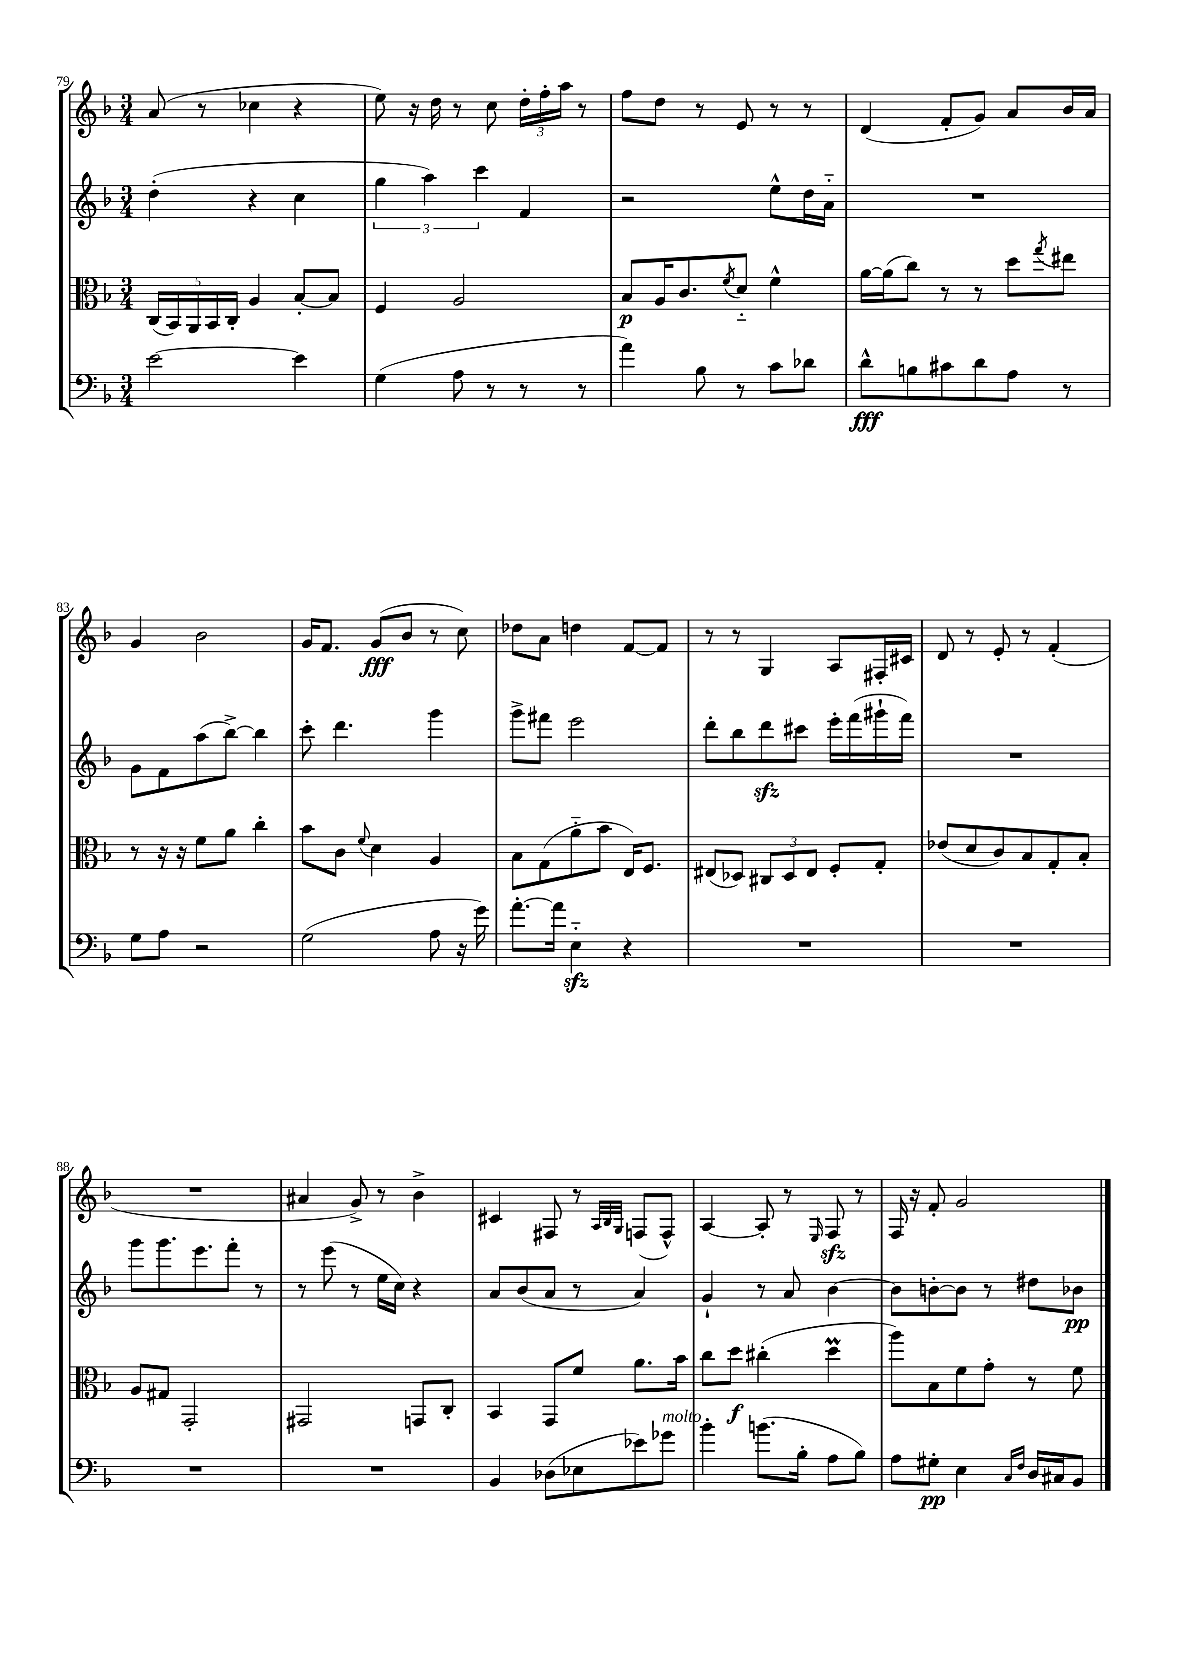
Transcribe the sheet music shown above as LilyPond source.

<<
\new StaffGroup <<
\new Staff = "s0" {
    \clef treble \key f \major \numericTimeSignature \time 3/4
    a'8( r8 ces''4 r4 |
    e''8) r16 d''16 r8 c''8 \tuplet 3/2 { d''16-. f''16-. a''16 } r8 |
    f''8 d''8 r8 e'8 r8 r8 |
    d'4( f'8-. g'8) a'8 bes'16 a'16 |
    g'4 bes'2 |
    g'16 f'8. g'8\fff( bes'8 r8 c''8) |
    des''8 a'8 d''4 f'8~ f'8 |
    r8 r8 g4 a8 fis16-. cis'16 |
    d'8 r8 e'8-. r8 f'4-.( |
    R2. |
    ais'4 g'8->) r8 bes'4-> |
    cis'4 fis8 r8 \grace { a32 bes32 g32 } f8( f8-^) |
    a4~ a8-. r8 \grace { e16 } f8\sfz r8 |
    f16 r16 f'8-. g'2 \bar "|." |
}
\new Staff = "s1" {
    \clef treble \key f \major \numericTimeSignature \time 3/4
    d''4-.( r4 c''4 |
    \tuplet 3/2 { g''4 a''4) c'''4 } f'4 |
    r2 e''8-^ d''16 a'16-_ |
    R2. |
    g'8 f'8 a''8( bes''8~->) bes''4 |
    c'''8-. d'''4. g'''4 |
    g'''8-> fis'''8 e'''2 |
    d'''8-. bes''8 d'''8\sfz cis'''8 e'''16-. f'''16( gis'''16-! f'''16) |
    R2. |
    g'''8 g'''8. e'''8. f'''8-. r8 |
    r8 e'''8( r8 e''16 c''16) r4 |
    a'8 bes'8( a'8 r8 a'4) |
    g'4-! r8 a'8 bes'4~ |
    bes'8 b'8~-. b'8 r8 dis''8 bes'8\pp \bar "|." |
}
\new Staff = "s2" {
    \clef alto \key f \major \numericTimeSignature \time 3/4
    \tuplet 5/4 { c16( bes,16) a,16 bes,16 c16-. } a4 bes8~-. bes8 |
    f4 a2 |
    bes8\p a16 c'8. \acciaccatura { f'8 } d'8-_ f'4-^ |
    a'16~ a'16( c''8) r8 r8 d''8 \acciaccatura { g''8 } eis''8 |
    r8 r16 r16 f'8 a'8 c''4-. |
    bes'8 c'8 \appoggiatura { f'8 } d'4 a4 |
    bes8 g8( a'8-_ bes'8 e16) f8. |
    eis8( des8) \tuplet 3/2 { cis8 des8 eis8 } f8-. g8-. |
    ees'8( d'8 c'8) bes8 g8-. bes8-. |
    a8 gis8 g,2-. |
    gis,2 g,8 c8-. |
    bes,4 g,8 f'8 a'8. bes'16 |
    c''8 d''8\f cis''4-.( d''4\prall |
    a''8) bes8 f'8 g'8-. r8 f'8 \bar "|." |
}
\new Staff = "s3" {
    \clef bass \key f \major \numericTimeSignature \time 3/4
    e'2~ e'4 |
    g4( a8 r8 r8 r8 |
    a'4) bes8 r8 c'8 des'8 |
    d'8-^\fff b8 cis'8 d'8 a8 r8 |
    g8 a8 r2 |
    g2( a8 r16 g'16) |
    a'8.~-. a'16 e4-_\sfz r4 |
    R2. |
    R2. |
    R2. |
    R2. |
    bes,4 des8( ees8 ees'8) ges'8^\markup { \italic "molto" } |
    bes'4-. b'8.( bes16-. a8 bes8) |
    a8 gis8-.\pp e4 \grace { c16 f16 } d16 cis16 bes,8 \bar "|." |
}
>>
>>
\layout { \context { \Score currentBarNumber = #79 } }
